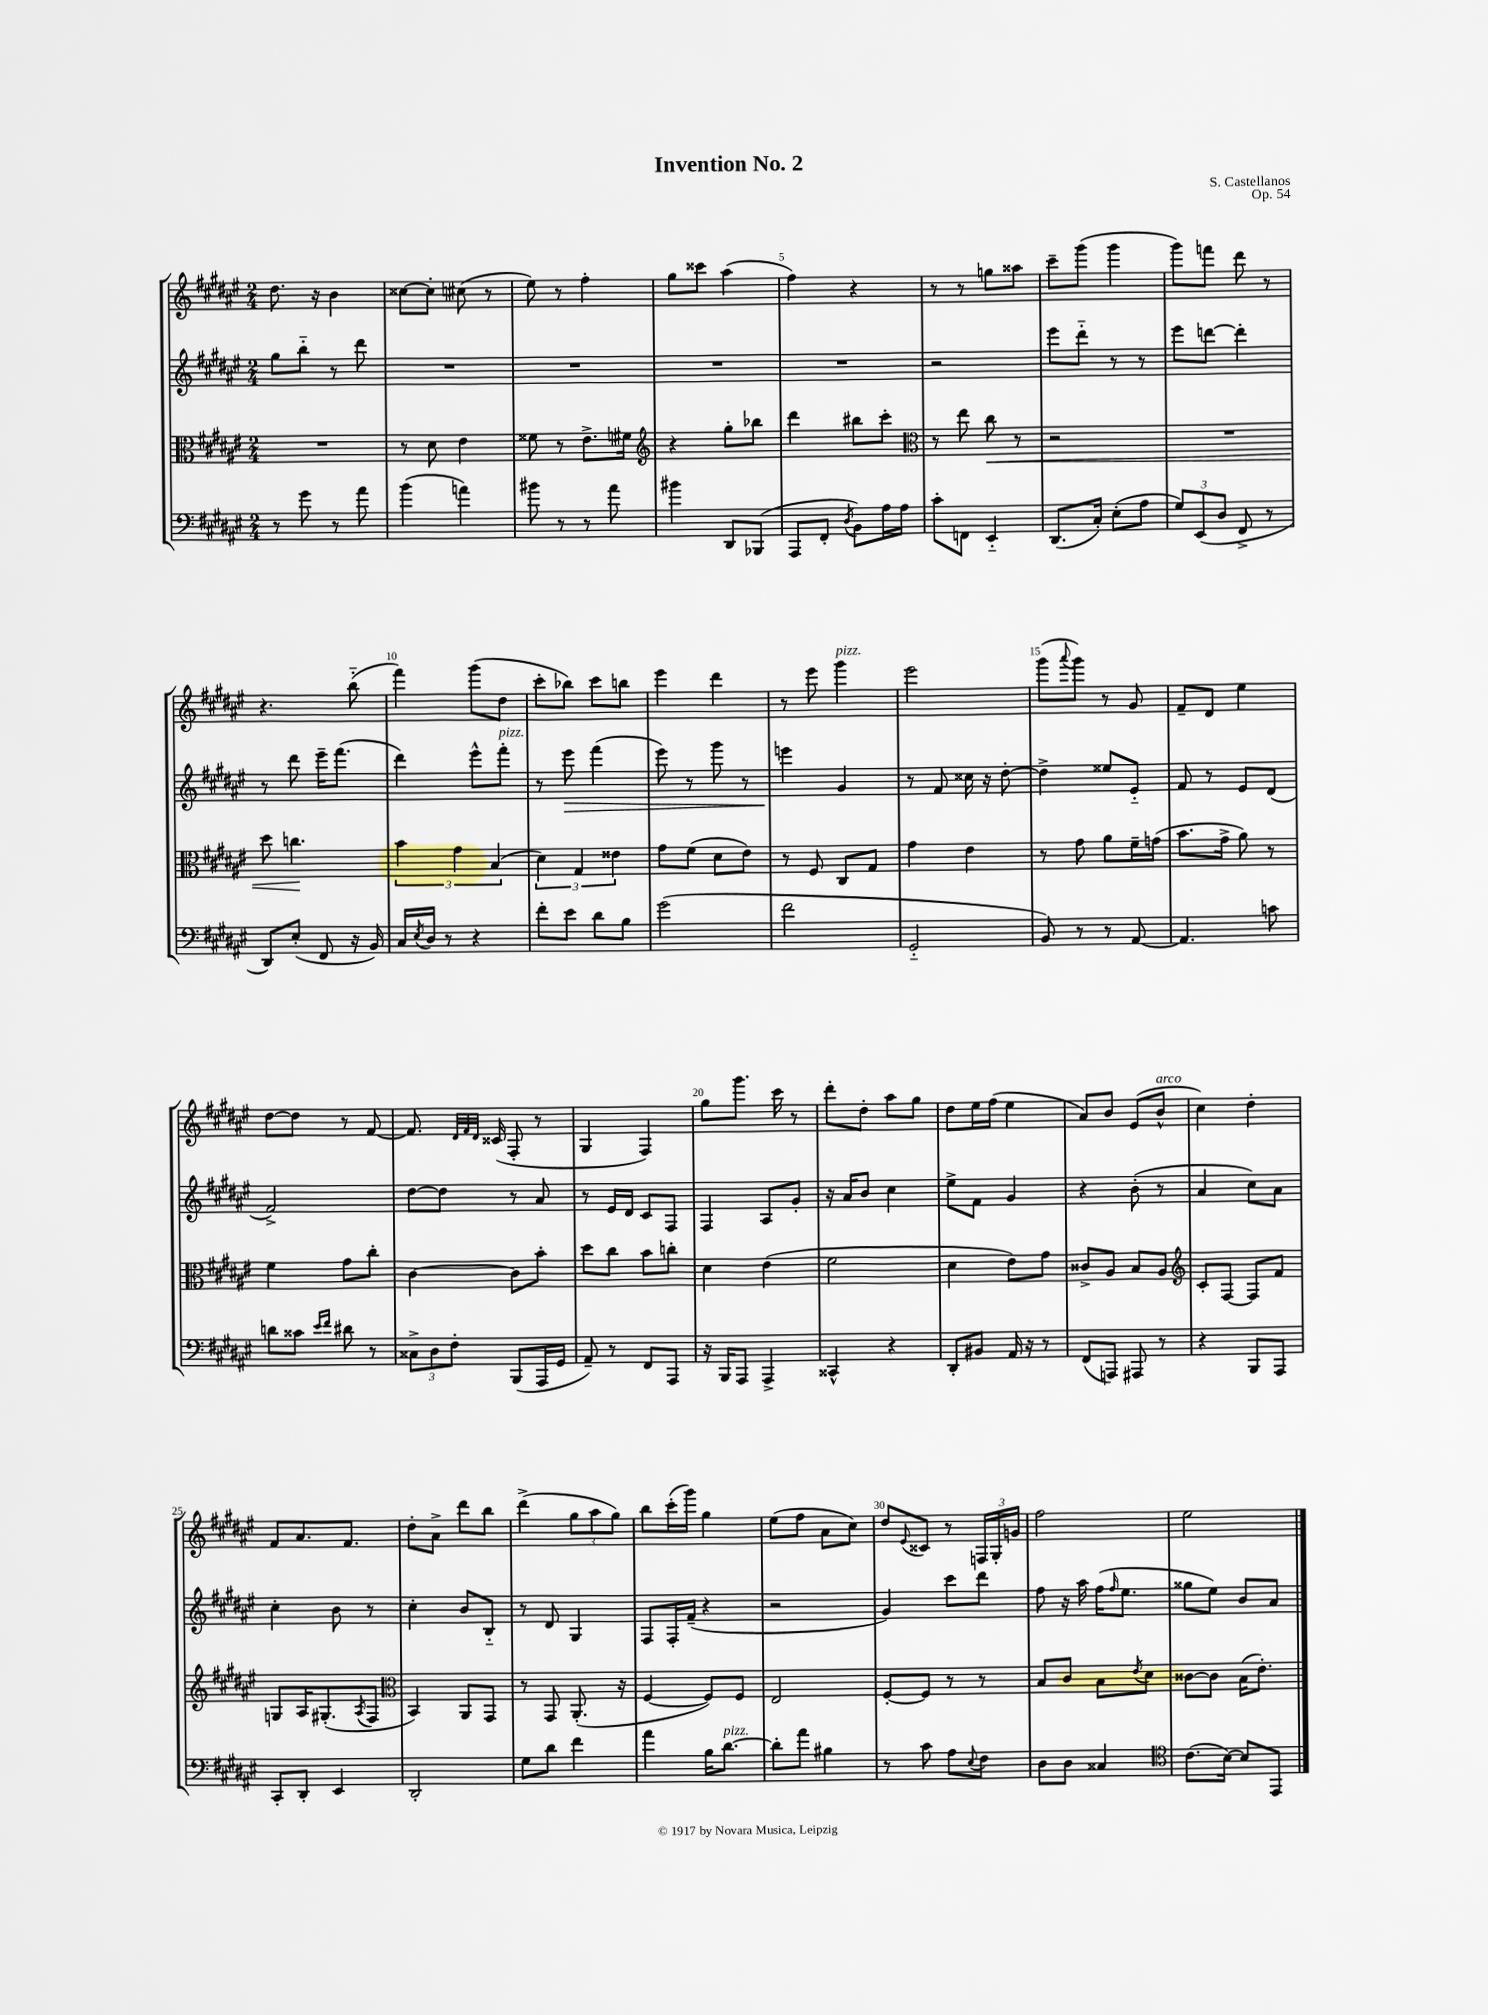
\header { title = "Invention No. 2" composer = "S. Castellanos" opus = "Op. 54" }
<<
\new StaffGroup <<
\new Staff = "s0" {
    \clef treble \key fis \major \numericTimeSignature \time 2/4
    dis''8. r16 b'4 |
    cisis''8~ cisis''8-. cis''8( r8 |
    eis''8) r8 fis''4-. |
    gis''8 cisis'''8 ais''4( |
    fis''4) r4 |
    r8 r8 g''8 aisis''8 |
    cis'''8-- gis'''8( gis'''4 |
    gis'''8) f'''8 dis'''8 r8 |
    r4. b''8-_( |
    fis'''4) gis'''8( dis''8 |
    cis'''8-. bes''8) cis'''8 b''8 |
    eis'''4 dis'''4 |
    r8 eis'''8 gis'''4^\markup { \italic "pizz." } |
    eis'''2 |
    gis'''8( \appoggiatura { ais'''8 } gis'''8) r8 gis'8 |
    fis'8-- dis'8 eis''4 |
    dis''8~ dis''8 r8 fis'8~ |
    fis'8. \grace { dis'32 fis'32 dis'32 } cisis'16( fis8-. r8 |
    gis4 fis4) |
    gis''8 gis'''8. cis'''16 r8 |
    dis'''8-. dis''8-. ais''8 gis''8 |
    dis''8 eis''16 fis''16( eis''4 |
    ais'8) b'8 eis'8( b'8-^^\markup { \italic "arco" } |
    cis''4) dis''4-. |
    fis'8 ais'8. fis'8. |
    dis''8-. ais'8-> dis'''8 b''8 |
    dis'''4->( \tuplet 3/2 { gis''8 ais''8 gis''8) } |
    b''8 cis'''16-.( gis'''16) gis''4 |
    eis''8( fis''8 ais'8 cis''8) |
    dis''8 \appoggiatura { eis'8 } cisis'8 r8 \tuplet 3/2 { f16 gis16-. g'16 } |
    fis''2 |
    eis''2 \bar "|." |
}
\new Staff = "s1" {
    \clef treble \key fis \major \numericTimeSignature \time 2/4
    gis''8 b''8-_ r8 dis'''8 |
    R2 |
    R2 |
    R2 |
    R2 |
    r2 |
    eis'''8 dis'''8-_ r8 r8 |
    eis'''8 d'''8~ d'''4-. |
    r8 dis'''8 eis'''16-- fis'''8.( |
    dis'''4) eis'''8-^ fis'''8-.^\markup { \italic "pizz." } |
    r8 eis'''8\> fis'''4( |
    eis'''8) r8 gis'''8 r8 |
    e'''4\! gis'4 |
    r8 fis'8 cisis''16 r16 dis''8~-. |
    dis''4-> eisis''8 eis'8-_ |
    fis'8 r8 eis'8 dis'8( |
    fis'2->) |
    dis''8~ dis''8 r8 ais'8 |
    r8 eis'16 dis'16 cis'8 fis8 |
    fis4 ais8 gis'8-. |
    r16 ais'16 b'8 cis''4 |
    eis''8-> fis'8 gis'4 |
    r4 b'8-.( r8 |
    ais'4 cis''8) ais'8 |
    cis''4-. b'8 r8 |
    cis''4-. b'8 b8-_ |
    r8 dis'8 gis4 |
    fis8 fis16-. fis'16--( r4 |
    r2 |
    gis'4) cis'''8 dis'''8 |
    fis''8 r16 ais''16 fis''16( \grace { fis''16 } eis''8. |
    gisis''8 eis''8) b'8 ais'8 \bar "|." |
}
\new Staff = "s2" {
    \clef alto \key fis \major \numericTimeSignature \time 2/4
    R2 |
    r8 dis'8 eis'4 |
    fisis'8 r8 eis'8.-> fis'16 |
    \clef treble r4 gis''8-. bes''8 |
    dis'''4 bis''8 cis'''8-. |
    \clef alto r8 eis''8 cis''8\< r8 |
    r2 |
    R2 |
    dis''8 c''4.\! |
    \tuplet 3/2 { b'4 gis'4 b4( } |
    \tuplet 3/2 { dis'4) gis4 eisis'4 } |
    gis'8 fis'8( dis'8 eis'8) |
    r8 fis8 cis8 gis8 |
    gis'4 eis'4 |
    r8 gis'8 ais'8 fis'16-- g'16( |
    b'8. gis'16-> ais'8) r8 |
    fis'4 gis'8 cis''8-. |
    cis'4~ cis'8 b'8-. |
    dis''8 cis''8 b'8 c''8-. |
    dis'4 eis'4( |
    fis'2 |
    dis'4 eis'8) gis'8 |
    cisis'8-> ais8 b8 ais8 |
    \clef treble cis'8-. fis8~ fis8 fis'8 |
    g8 ais16 gis8.-.( \acciaccatura { ais8 } fis8 |
    \clef alto b,4) ais,8 gis,8 |
    r8 gis,8 ais,8.-.( r16 |
    fis4~ fis8) fis8 |
    eis2 |
    fis8~-. fis8 r8 r8 |
    b8 cis'8 b8 \acciaccatura { eis'8 } dis'8 |
    cisis'8~ cisis'8 b16( eis'8.-.) \bar "|." |
}
\new Staff = "s3" {
    \clef bass \key fis \major \numericTimeSignature \time 2/4
    r8 gis'8 r8 ais'8 |
    b'4( a'4) |
    bis'8 r8 r8 ais'8 |
    bis'4 dis,8 bes,,8( |
    ais,,8 fis,8-. \acciaccatura { dis8 } b,8) ais16 ais16 |
    cis'8-. f,8 eis,4-_ |
    dis,8.( cis16-.) eis8-.( ais8 |
    \tuplet 3/2 { gis8) eis,8( dis8 } fis,8-> r8 |
    dis,8) eis8-.( fis,8 r16 b,16) |
    cis16 \acciaccatura { eis8 } dis16 r8 r4 |
    fis'8-. eis'8 dis'8 b8 |
    gis'2( |
    fis'2 |
    gis,2-_ |
    b,8) r8 r8 ais,8~ |
    ais,4. c'8 |
    d'8 cisis'8 \grace { eis'16 fis'16 } dis'8 r8 |
    \tuplet 3/2 { cisis8-> dis8 fis8-. } b,,8( ais,,16 gis,16 |
    ais,8--) r8 fis,8 ais,,8 |
    r16 b,,16 ais,,8 ais,,4-> |
    cisis,4-^ r4 |
    dis,8-. bis,8 ais,16 r16 r8 |
    fis,8( a,,8) ais,,8 r8 |
    r4 b,,8 ais,,8 |
    cis,8-. dis,8-. eis,4 |
    dis,2-. |
    gis8 dis'8 fis'4 |
    ais'4 b16 dis'8.~^\markup { \italic "pizz." } |
    dis'8-. ais'8 bis4 |
    r8 cis'8 ais8 \appoggiatura { eis8 } fis8 |
    dis8 dis8 cisis4 |
    \clef tenor cis'8.( b16~) b8 eis,8 \bar "|." |
}
>>
>>
\layout { \context { \Score \override BarNumber.break-visibility = ##(#f #t #t) barNumberVisibility = #(every-nth-bar-number-visible 5) } }
